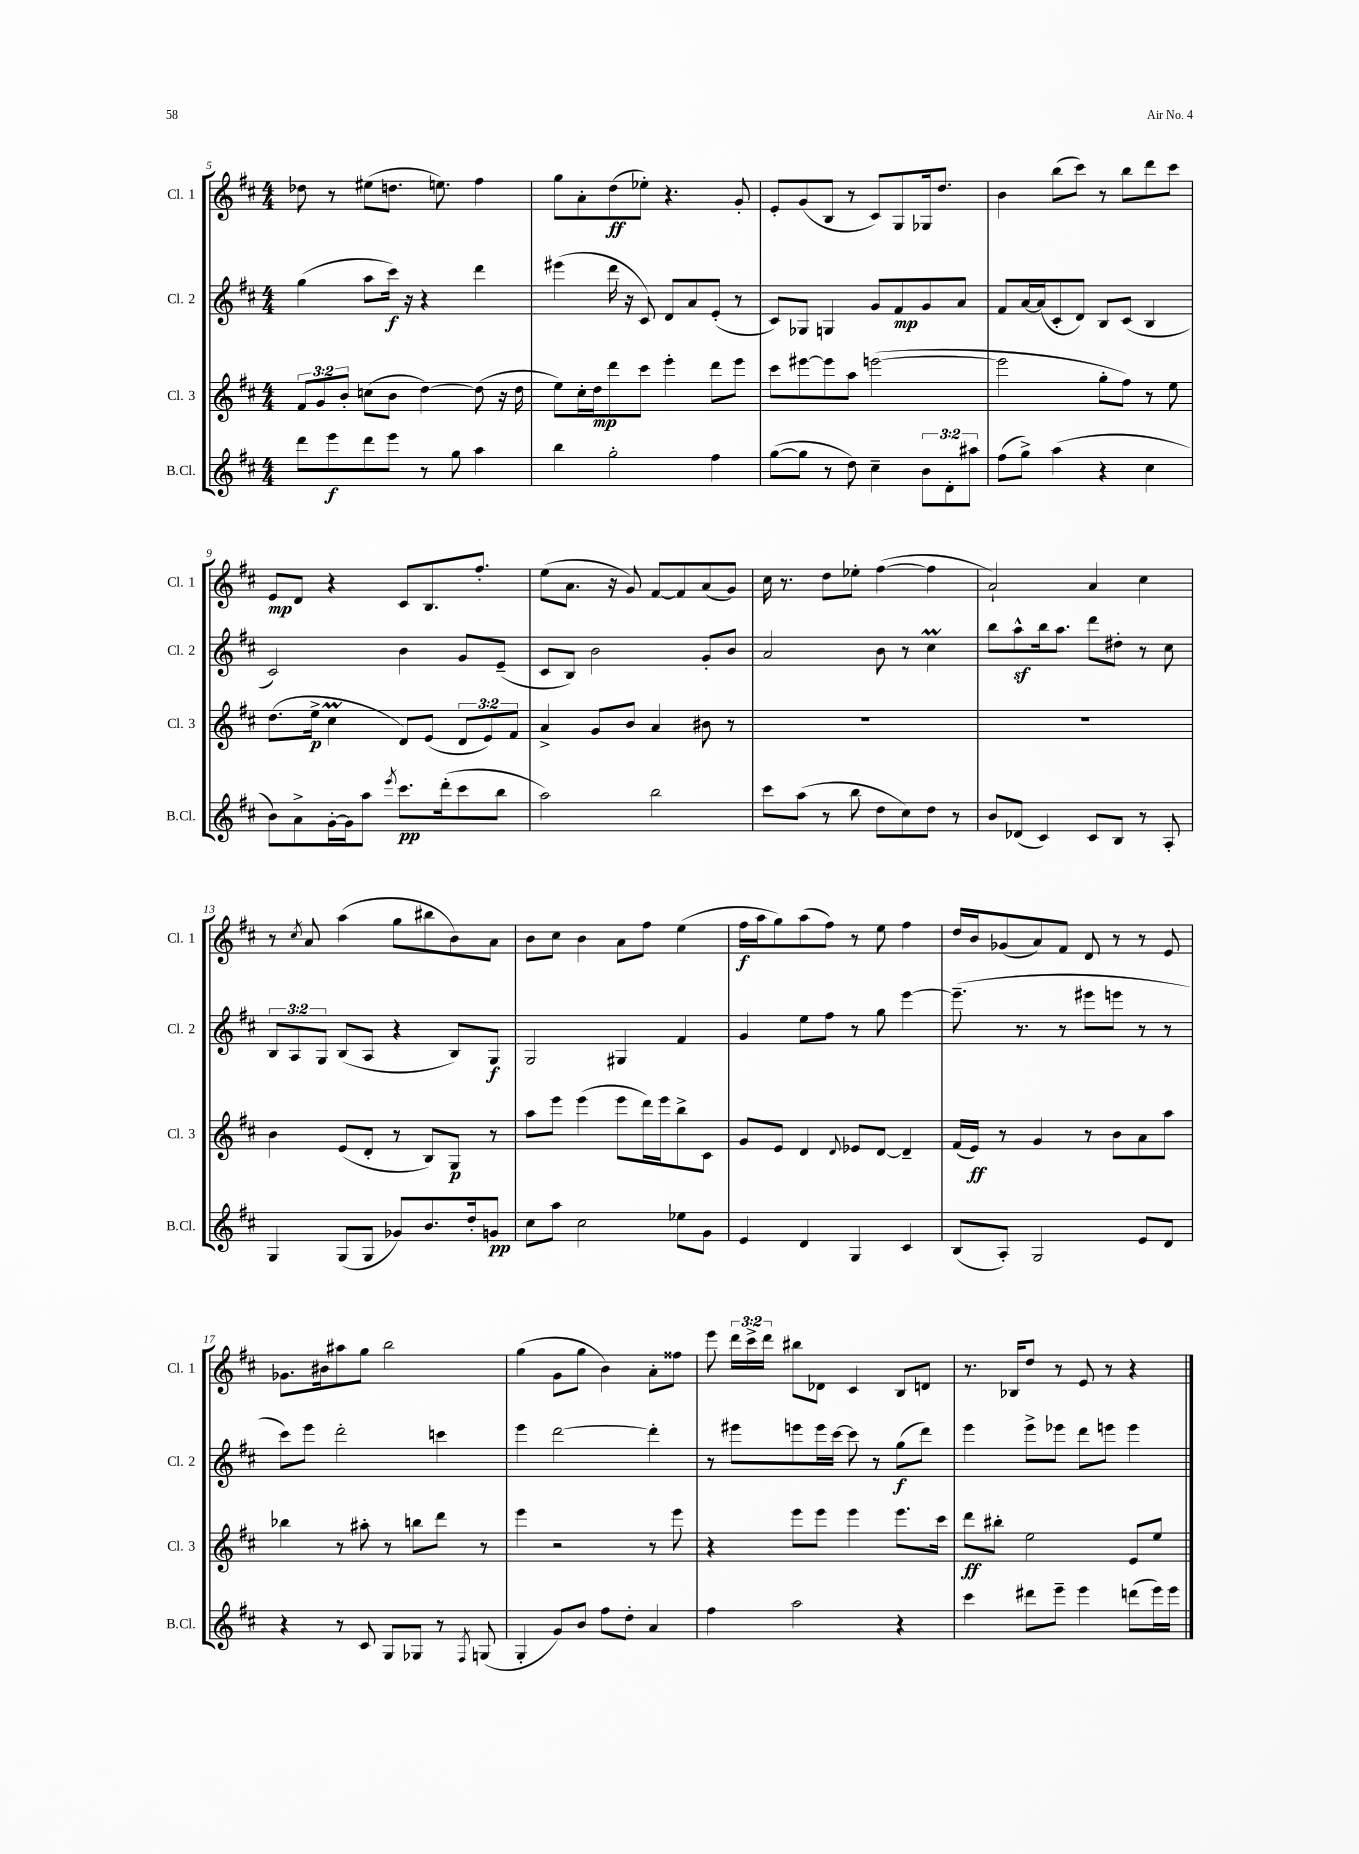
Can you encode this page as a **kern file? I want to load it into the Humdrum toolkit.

**kern	**kern	**kern	**kern
*staff4	*staff3	*staff2	*staff1
*clefG2	*clefG2	*clefG2	*clefG2
*k[f#c#]	*k[f#c#]	*k[f#c#]	*k[f#c#]
*M4/4	*M4/4	*M4/4	*M4/4
8ddd	12f#	(4gg	8dd-
.	12g	.	.
8eee	.	.	8r
.	12b'	.	.
8ddd	(8cc	8aa	(8ee#
8eee	8b	16ccc#)	8.dd
.	.	16r	.
8r	[4dd)	4r	.
.	.	.	8.ee)
8gg	.	.	.
4aa	(8dd]	4ddd	4ff#
.	16r	.	.
.	16dd	.	.
=	=	=	=
4bb	8ee)	(4eee#	8gg
.	16cc#'	.	8a'
.	16dd	.	.
2gg'	8ddd	16ddd	(8dd
.	.	16r	.
.	8ccc#	8c#)	8ee-')
.	4eee'	8d	4.r
.	.	8a	.
4ff#	8ddd	(8e'	.
.	8eee	8r	8g'
=	=	=	=
([8gg	8ccc#	8c#)	8e'
8gg]	[8eee#	8G-	(8g
8r	8eee#]	4G	8B
8dd)	8aa	.	8r
4cc#~	([2eee	8g	8c#)
.	.	8f#	8G
12b	.	8g	16G-
.	.	.	8.dd
12d'	.	.	.
.	.	8a	.
12aa#	.	.	.
=	=	=	=
(8ff#	2eee]	8f#	4b
8gg^)	.	[16a	.
.	.	(16a]	.
(4aa	.	8c#'	(8bb
.	.	8d)	8ccc#)
4r	8gg'	8B	8r
.	8ff#)	(8c#	8bb
4cc#	8r	4B	8ddd
.	8ee	.	8ccc#
=	=	=	=
8b)	(8.dd	2c#)	8e
8a^	.	.	8d
.	16ee^	.	.
[16g'	4cc#	.	4r
16g]	.	.	.
8aa	.	.	.
8qeee	.	.	.
8.ccc#	8d)	4b	8c#
.	(8e	.	8.B
(16ddd'	.	.	.
8ccc#	12d	8g	.
.	.	.	8.ff#'
.	12e)	.	.
8bb	.	(8e~	.
.	12f#	.	.
=	=	=	=
2aa)	4a^	8c#	(8ee
.	.	8B)	8.a
.	8g	2b	.
.	.	.	16r
.	8b	.	8g)
2bb	4a	.	[8f#
.	.	.	8f#]
.	8b#	8g'	(8a
.	8r	8b	8g)
=	=	=	=
8ccc#	1r	2a	16cc#
.	.	.	8.r
(8aa	.	.	.
8r	.	.	8dd
8bb	.	.	8ee-'
8dd	.	8b	([4ff#
8cc#)	.	8r	.
8dd	.	4cc#	4ff#]
8r	.	.	.
=	=	=	=
8b	1r	8bb	2a`)
(8d-	.	8aa^^	.
4c#)	.	16bb	.
.	.	8.aa	.
8c#	.	8ddd	4a
8B	.	8dd#'	.
8r	.	8r	4cc#
8A'	.	8cc#	.
=	=	=	=
4G	4b	12B	8r
.	.	12A	.
.	.	.	8qcc#
.	.	.	8a
.	.	12G	.
(8G	(8e	(8B	(4aa
8G	8d'	8A	.
8g-)	8r	4r	8gg
8.b	8B)	.	8bb#
.	8G	8B)	8b)
16dd'	.	.	.
8g	8r	8G	8a
=	=	=	=
8cc#	8aa	2G	8b
8aa	8eee	.	8cc#
2cc#	(4eee	.	4b
.	8eee	4G#	8a
.	16ddd)	.	8ff#
.	16eee	.	.
8ee-	8bb^	4f#	(4ee
8g	8c#	.	.
=	=	=	=
4e	8g	4g	16ff#
.	.	.	16aa
.	8e	.	8gg)
4d	4d	8ee	(8aa
.	.	8ff#	8ff#)
.	8qqd	.	.
4G	8e-	8r	8r
.	[8d	8gg	8ee
4c#	4d~]	[4eee	4ff#
=	=	=	=
(8B	(16f#	(8.eee~]	16dd
.	16e)	.	16b
8A')	8r	.	(8g-
.	.	8.r	.
2G	4g	.	8a)
.	.	8r	8f#
.	8r	8eee#	8d
.	8b	8eee	8r
8e	8a	8r	8r
8d	8aa	8r	8e
=	=	=	=
4r	4bb-	8ccc#)	8.g-
.	.	8eee	.
.	.	.	16b#
8r	8r	2ddd'	8aa#
8c#	8aa#'	.	8gg
8G	8r	.	2bb
8G-	8bb	.	.
8r	8ddd	4ccc	.
8qF#	.	.	.
(8G	8r	.	.
=	=	=	=
4G'	4eee	4eee	(4gg
8g)	2r	[2ddd	8g
8b	.	.	8gg
8ff#	.	.	4b)
8dd'	.	.	.
4a	8r	4ddd']	8a'
.	8eee	.	8ff##
=	=	=	=
4ff#	4r	8r	8eee
.	.	8eee#	24ddd
.	.	.	24ccc#^
.	.	.	24ddd
2aa	8eee	8eee	8bb#
.	8eee	16eee	8d-
.	.	[16ccc#	.
.	4eee	8ccc#]	4c#
.	.	8r	.
4r	8.eee	(8gg	8B
.	.	8ddd)	8d
.	16ccc#	.	.
=	=	=	=
4ccc#	8ddd	4eee	8.r
.	8bb#'	.	.
.	.	.	16B-
8ddd#	2ee	8eee^	8dd
8eee~	.	8eee-	8r
4eee	.	8ddd	8e
.	.	8eee	8r
(8ddd	8e	4eee	4r
16eee)	8ee	.	.
16eee	.	.	.
==	==	==	==
*-	*-	*-	*-
